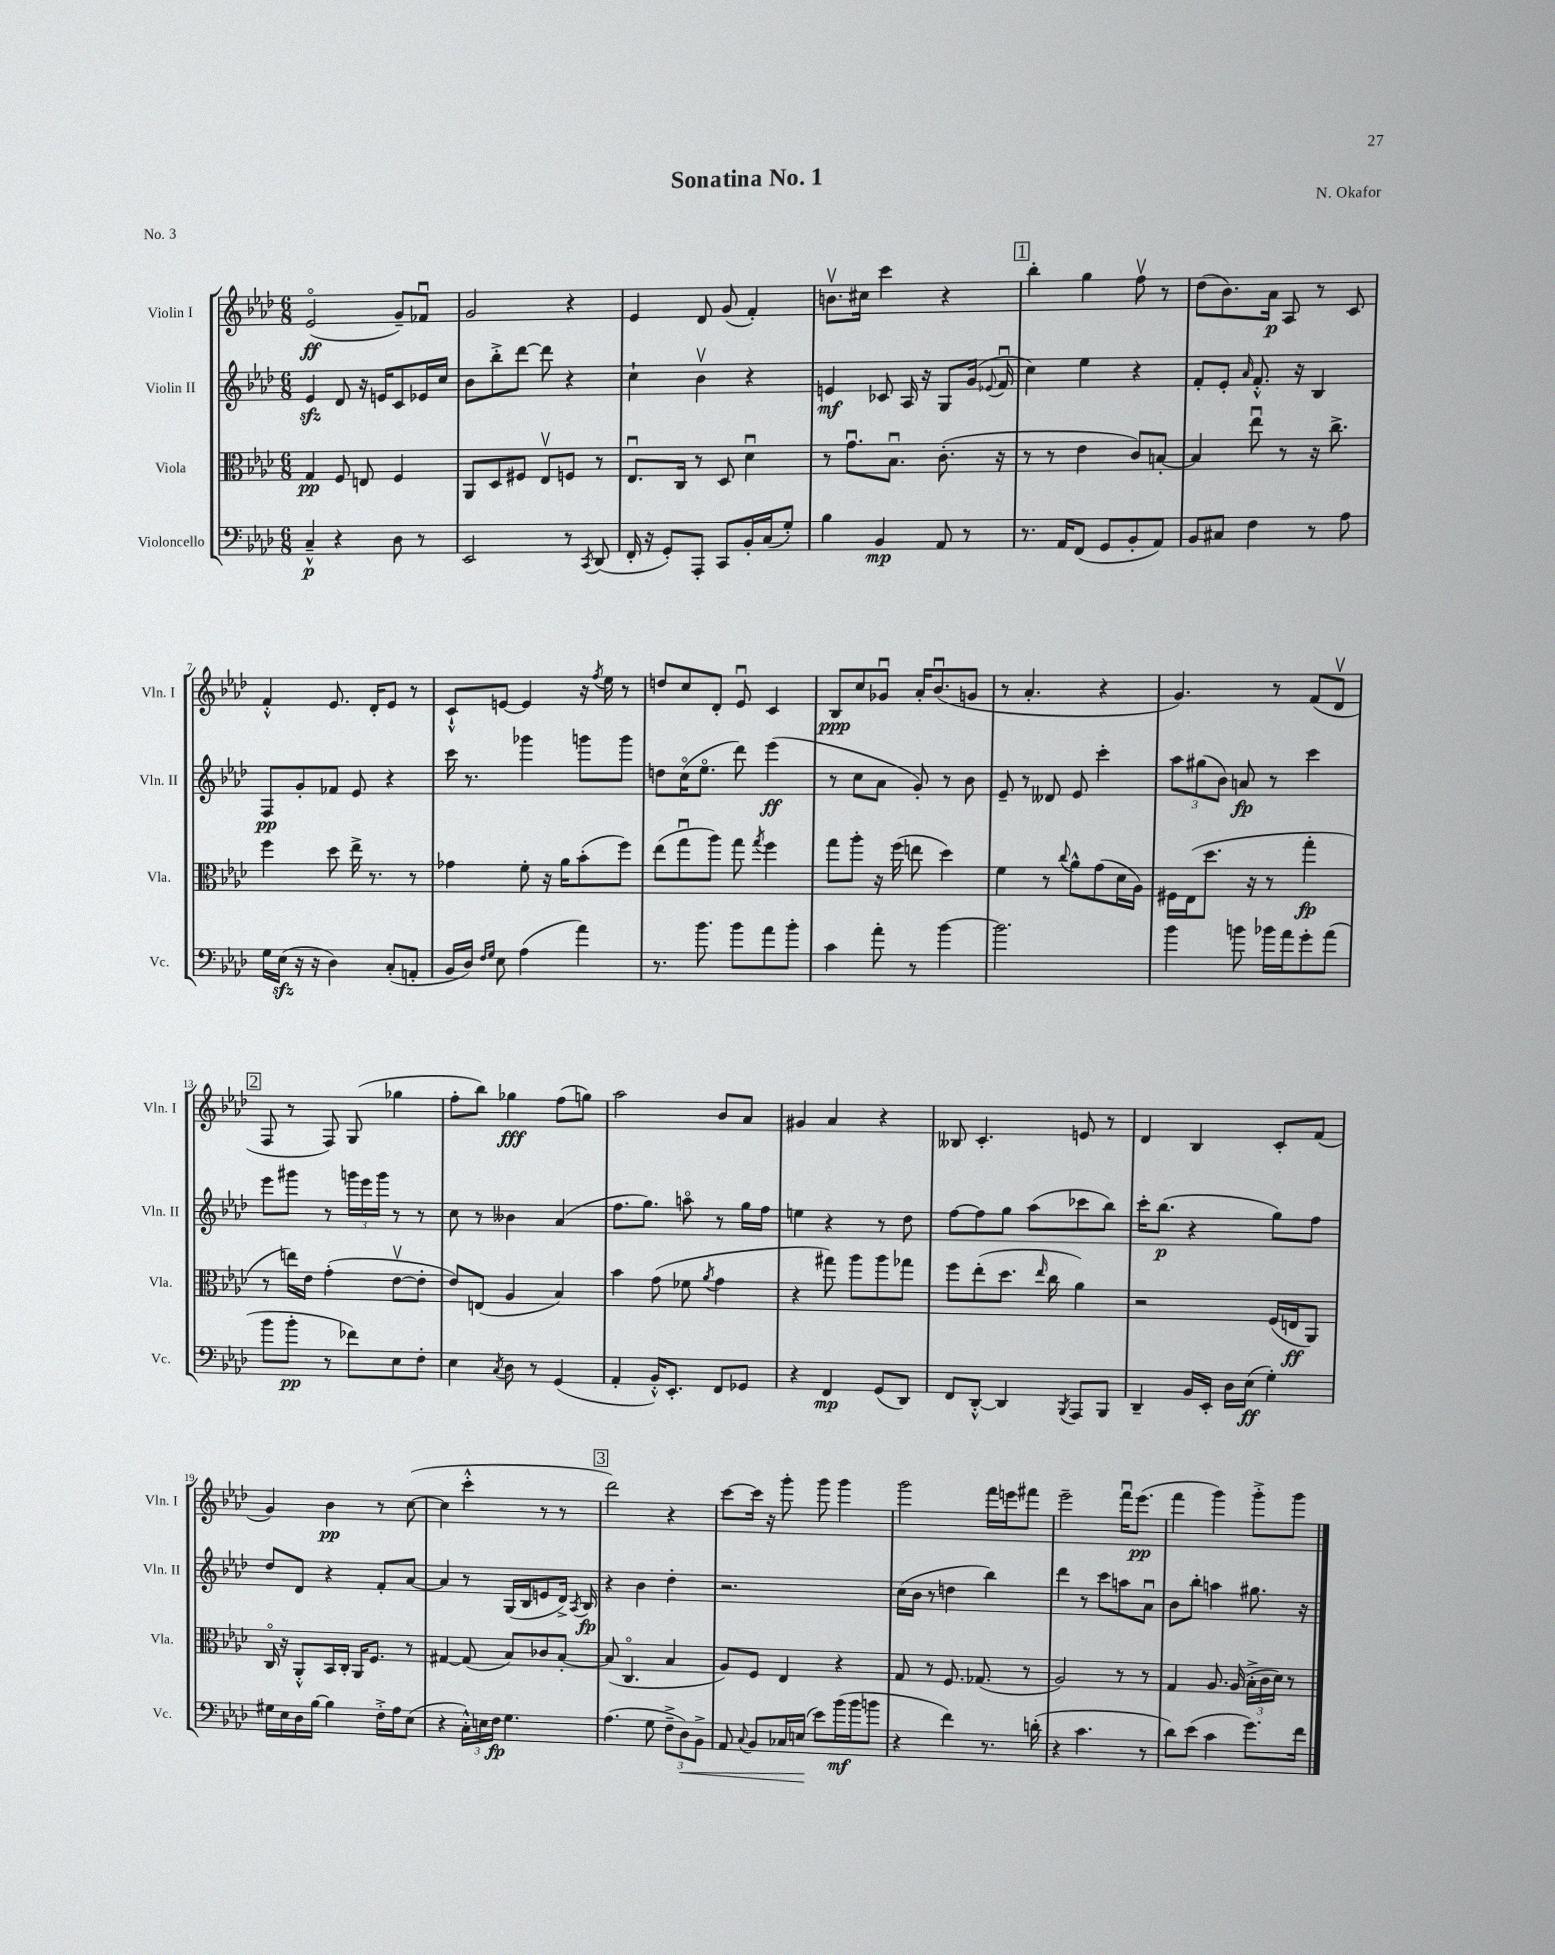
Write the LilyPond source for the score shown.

\header { title = "Sonatina No. 1" composer = "N. Okafor" piece = "No. 3" }
<<
\new StaffGroup <<
\new Staff = "s0" \with { instrumentName = "Violin I" shortInstrumentName = "Vln. I" } {
    \clef treble \key aes \major \numericTimeSignature \time 6/8
    \autoBeamOff ees'2\flageolet\ff( g'8[--) fes'8]\downbow |
    g'2 r4 |
    ees'4 des'8 g'8( f'4-.) |
    b'8.[\upbow cis''16] c'''4 r4 |
    \mark \markup { \box "1" } bes''4-. g''4 f''8\upbow r8 |
    des''8[( bes'8.) aes'16]\p aes8 r8 c'8 |
    f'4-.-^ ees'8. des'16[-. ees'8] r8 |
    c'8[-!-^ e'8]~ e'4 r16 \acciaccatura { f''8 } ees''16 r8 |
    d''8[ c''8 des'8]-. ees'8\downbow c'4 |
    bes8[\ppp c''8 ges'8]\downbow aes'16[-. bes'8.\downbow( g'8] |
    r8 aes'4.-. r4 |
    g'4.) r8 f'8[( des'8]\upbow |
    \mark \markup { \box "2" } f8 r8 f8) g8( ges''4 |
    f''8[-. bes''8]) ges''4\fff f''8[( g''8]) |
    aes''2 bes'8[ aes'8] |
    gis'4 aes'4 r4 |
    beses8 c'4.-. e'8 r8 |
    des'4 bes4 c'8[-. f'8]( |
    g'4) bes'4\pp r8 c''8~( |
    c''4 c'''4-.-^ r8 r8 |
    \mark \markup { \box "3" } des'''2) r4 |
    c'''8[~ c'''16] r16 g'''8-. g'''8 g'''4 |
    g'''2 f'''16[ e'''16 fis'''8] |
    ees'''2-- f'''16[\downbow ees'''8.]\pp( |
    f'''4 g'''4) g'''8[-.-> g'''8] \bar "|." |
}
\new Staff = "s1" \with { instrumentName = "Violin II" shortInstrumentName = "Vln. II" } {
    \clef treble \key aes \major \numericTimeSignature \time 6/8
    \autoBeamOff ees'4\sfz des'8 r16 e'16[ c'8 ees'16 c''16] |
    bes'8[ bes''8-.-> des'''8]~ des'''8 r4 |
    c''4-! bes'4\upbow r4 |
    e'4\mf ces'8 aes16 r16 g8[ g'16]( \appoggiatura { ees'8 } f'16\downbow |
    \mark \markup { \box "1" } c''4) ees''4 r4 |
    f'8[-. ees'8]-. \grace { aes'16 } f'8.-.-^ r16 bes4 |
    f8[\pp g'8-. fes'8] ees'8 r4 |
    c'''16 r8. ges'''4 g'''8[ g'''8] |
    d''8[ c''16\flageolet( ees''8.]\flageolet des'''8) ees'''4\ff( |
    r8 c''8[ aes'8] g'8-.) r8 bes'8 |
    ees'8-- r8 deses'8 ees'8 c'''4-. |
    \tuplet 3/2 { aes''8[ gis''8( bes'8]) } a'8\fp r8 c'''4 |
    \mark \markup { \box "2" } ees'''8[ gis'''8] r8 \tuplet 3/2 { g'''16[ ees'''16 g'''16] } r8 r8 |
    c''8 r8 beses'4 aes'4( |
    f''8.[ g''8.]) a''8\flageolet r8 g''16[ f''16] |
    e''4 r4 r8 des''8 |
    f''8[~ f''8 g''8] aes''8[( ces'''8 bes''8]) |
    c'''16[-. bes''8.]\p( r4 g''8[) f''8] |
    des''8[ des'8] r4 f'8[-. aes'8]~ |
    aes'4 r8 g16[( bes16 e'8 des'16]->) \acciaccatura { aes8 } bes16\fp |
    \mark \markup { \box "3" } r4 bes'4 des''4-. |
    r2. |
    c''16[( bes'16] r8 d''4 bes''4) |
    des'''4 r8 c'''8[ a''8 aes'8]\downbow |
    bes'8[ bes''8]-. a''4 gis''8. r16 \bar "|." |
}
\new Staff = "s2" \with { instrumentName = "Viola" shortInstrumentName = "Vla." } {
    \clef alto \key aes \major \numericTimeSignature \time 6/8
    \autoBeamOff g4\pp f8 e8 f4 |
    aes,8[ des8 fis8] ees8[\upbow f8] r8 |
    ees8.[\downbow c16] r8 des8 des'4\downbow |
    r8 g'8.[\downbow bes8.]\downbow c'8.-.( r16 |
    \mark \markup { \box "1" } r8 r8 ees'4 c'8[) b8]~-. |
    b4 ees''8\downbow r8 r16 c''8.-> |
    f''4 des''8 ees''16-> r8. r8 |
    ges'4 f'8-. r16 aes'16[ bes'8-.( f''8]) |
    ees''8[( g''8\downbow aes''8]) g''8 \acciaccatura { g''8 } f''4 |
    g''8[ aes''8]-. r16 f''16( e''8 des''4) |
    f'4 r8 \appoggiatura { c''8 } aes'8[-^ g'8( des'16 aes16]) |
    fis16[ ees16( des''8.] r16 r8 g''4-.\fp |
    \mark \markup { \box "2" } r8 e''16[) ees'16] g'4-.( ees'8[~\upbow ees'8]-. |
    ees'8[) e8]( aes4 bes4) |
    bes'4 g'8( fes'8 \acciaccatura { aes'8 } g'4 |
    r4 gis''8) aes''8[ aes''8 ges''8] |
    f''8[ ees''8-.( des''8.] \grace { ees''16 } c''16 aes'4) |
    r2 f16[( e16\ff aes,8]) |
    c16\flageolet r16 aes,8[-.-^ bes,16 c16]-. aes,16[ f8.] r8 |
    gis4~ gis8( bes8[) ces'8 bes8]~-. |
    \mark \markup { \box "3" } bes8( c4.\flageolet bes4 |
    aes8[) f8] ees4 r4 |
    g8 r8 f8. ges8.( r8 |
    aes2) r8 r8 |
    g4 aes8. aes16( \tuplet 3/2 { bes16[-.-> c'16 des'16]) } r8 \bar "|." |
}
\new Staff = "s3" \with { instrumentName = "Violoncello" shortInstrumentName = "Vc." } {
    \clef bass \key aes \major \numericTimeSignature \time 6/8
    \autoBeamOff c4---^\p r4 des8 r8 |
    ees,2 r8 \acciaccatura { c,8 } des,8( |
    f,16-. r16 g,8[-.) aes,,8]-. c,8[ bes,16-. c16( g8]-.) |
    bes4 bes,4\mp aes,8 r8 |
    \mark \markup { \box "1" } r8. aes,16[ f,8]( g,8[ bes,8-. aes,8]) |
    bes,8[ cis8] f4 r8 aes8 |
    g16[ ees16]\sfz( r16 r16 des4) c8[-.( a,8]-. |
    bes,16[ des16]) \grace { f16[ g16] } ees8 aes4( aes'4) |
    r8. bes'8. bes'8[ aes'8 bes'8]-. |
    c'4 aes'8-. r8 bes'4~ |
    bes'2. |
    bes'4 b'8 bes'16[ aes'16 g'8-. aes'8]( |
    \mark \markup { \box "2" } bes'8[ bes'8]-.\pp r8 fes'8[) ees8 f8]-. |
    ees4 \acciaccatura { c8 } des8 r8 g,4( |
    aes,4-. bes,16[-.-^) ees,8.]-. f,8[ ges,8] |
    r4 f,4\mp g,8[( des,8]) |
    f,8[ des,8]~-.-^ des,4 \acciaccatura { bes,,8 } aes,,8[ bes,,8] |
    des,4-- bes,16[ ees,16]-. des16[ ees16]\ff( g4-.) |
    gis16[ ees16 des16 bes16]~ bes4 f16[-.-> aes16 ees8]( |
    r4 \tuplet 3/2 { c16[-.-^) e16 f16]\fp } g4. |
    \mark \markup { \box "3" } aes4.( g8 \tuplet 3/2 { f8[---> des8\<) bes,8]-> } |
    aes,8 \appoggiatura { c8 } bes,8[ ces16 e16]\!( ees'8[) bes'16\mf( bes'16 b'8] |
    r4 f'4) r8. d'16-.( |
    r4 c'4. r8 |
    des'8[) ees'8]( c'4 g'8.[) f'16] \bar "|." |
}
>>
>>
